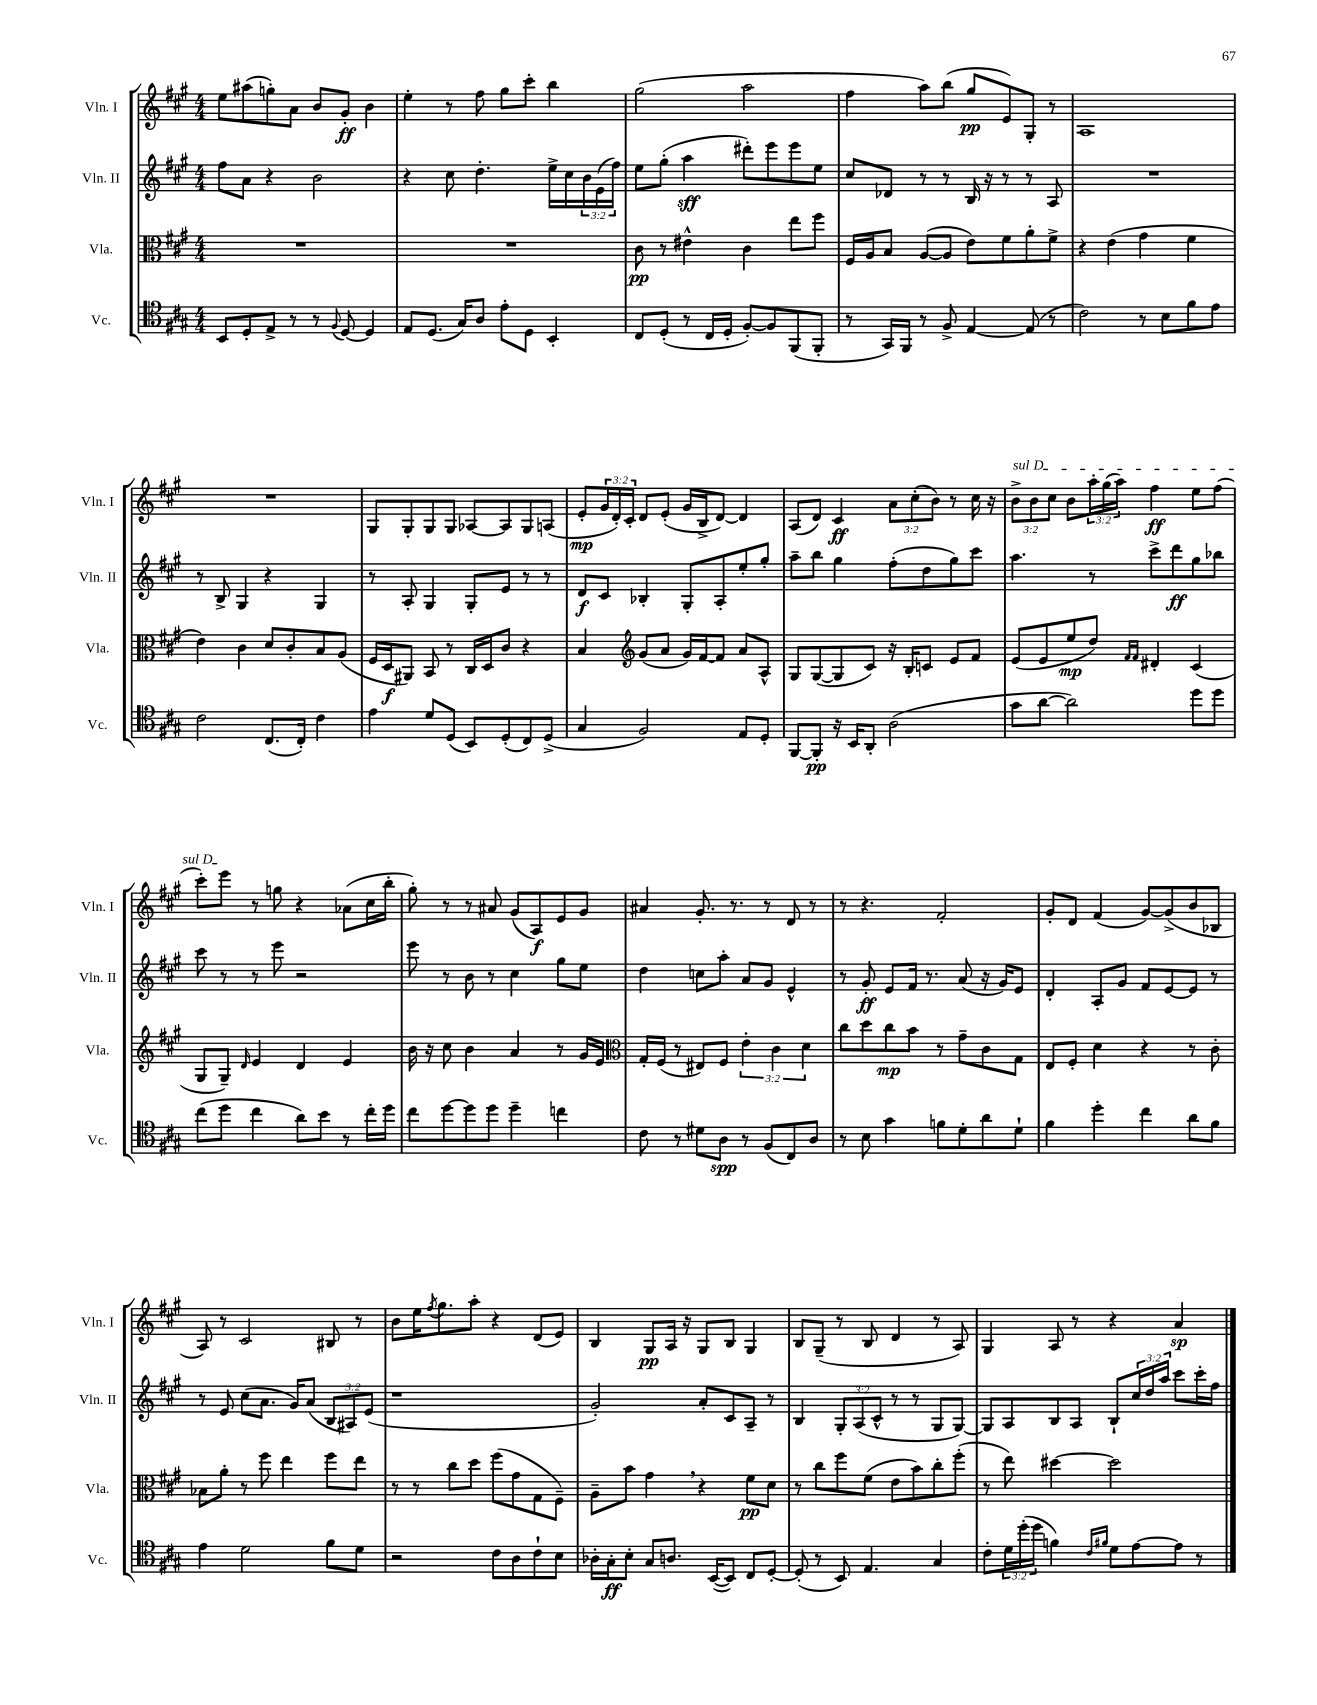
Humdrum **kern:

**kern	**kern	**kern	**kern
*staff4	*staff3	*staff2	*staff1
*clefC4	*clefC3	*clefG2	*clefG2
*k[f#c#g#]	*k[f#c#g#]	*k[f#c#g#]	*k[f#c#g#]
*M4/4	*M4/4	*M4/4	*M4/4
8BB	1r	8ff#	8ee
8D'	.	8a	(8aa#
8E^	.	4r	8gg')
8r	.	.	8a
8r	.	2b	8b
8qqF#	.	.	.
[8D	.	.	8g#'
4D]	.	.	4b
=	=	=	=
8E	1r	4r	4ee'
(8.D	.	.	.
.	.	8cc#	8r
16G#)	.	.	.
8A	.	4.dd'	8ff#
8e'	.	.	8gg#
8D	.	.	8ccc#'
4BB'	.	16ee^	4bb
.	.	16cc#	.
.	.	24b	.
.	.	(24e	.
.	.	24ff#)	.
=	=	=	=
8C#	8c#	8ee	(2gg#
(8D'	8r	(8gg#'	.
8r	4e#^^	4aa	.
16C#	.	.	.
16D'	.	.	.
[8F#')	4c#	8ddd#')	2aa
8F#]	.	8eee	.
(8FF#	8ee	8eee	.
8FF#'	8ff#	8ee	.
=	=	=	=
8r	16F#	8cc#	4ff#
.	16A	.	.
16GG#)	8B	8d-	.
16FF#	.	.	.
8r	([8A	8r	8aa)
8F#^	8A]	8r	(8bb
[4E	8e)	16B	8gg#
.	.	16r	.
.	8f#	8r	8e)
(8E]	8a'	8r	8G#'
8r	8f#^	8A	8r
=	=	=	=
2c#)	4r	1r	1A
.	(4e	.	.
8r	4g#	.	.
8B	.	.	.
8f#	4f#	.	.
8e	.	.	.
=	=	=	=
2c#	4e)	8r	1r
.	.	8B^	.
.	4c#	4G#	.
(8.C#	8d	4r	.
.	8c#'	.	.
16C#')	.	.	.
4c#	8B	4G#	.
.	(8A	.	.
=	=	=	=
4e	16F#	8r	8G#
.	16D	.	.
.	8AA#)	8A'	8G#'
8d	8BB	4G#	8G#
(8D	8r	.	8G#
8BB)	16C#	8G#'	[8A-
.	16D	.	.
(8D'	8c#	8e	8A-]
8C#)	4r	8r	8G#
(8D^	.	8r	(8A
=	=	=	=
4G#	4B	8d	8e'
.	.	8c#	24g#
.	.	.	24d')
.	.	.	24c#'
*	*clefG2	*	*
2F#)	(8g#	4B-'	8d
.	8a	.	(8e'
.	16g#)	8G#'	16g#
.	[16f#	.	16B^
.	8f#]	8A'	[8d)
8E	8a	8ee'	4d]
8D'	8A^^	8gg#'	.
=	=	=	=
[8FF#	8G#	8aa~	(8A
8FF#']	([8G#	8bb	8d)
16r	8G#]	4gg#	4c#
16BB	.	.	.
8AA'	8c#)	.	.
(2A	16r	(8ff#'	12a
.	16B'	.	.
.	.	.	(12cc#'
.	8c	8dd	.
.	.	.	12b)
.	8e	8gg#)	8r
.	8f#	8ccc#	16cc#
.	.	.	16r
=	=	=	=
8g#	(8e	4.aa	12b^
.	.	.	12b
[8a	8e	.	.
.	.	.	12cc#
2a])	8ee	.	8b
.	8dd)	8r	24aa'
.	.	.	(24gg#
.	.	.	24aa)
.	16qqf#	.	.
.	16qqf#	.	.
.	4d#'	8ccc#^	4ff#
.	.	8ddd	.
8dd	(4c#	8gg#	8ee
8dd	.	8bb-	(8ff#
=	=	=	=
(8cc#	8G#	8ccc#	8ccc#')
8dd	8G#~)	8r	8eee
.	16qqd	.	.
4cc#	4e	8r	8r
.	.	8eee	8gg
8a)	4d	2r	4r
8b	.	.	.
8r	4e	.	(8a-
16cc#'	.	.	16cc#
16dd	.	.	16bb'
=	=	=	=
8cc#	16b	8eee	8gg#')
.	16r	.	.
[8dd	8cc#	8r	8r
8dd]	4b	8b	8r
8dd	.	8r	8a#
4dd~	4a	4cc#	(8g#
.	.	.	8A)
4cc	8r	8gg#	8e
.	16g#	8ee	8g#
.	16e	.	.
=	=	=	=
*	*clefC3	*	*
8c#	16G#'	4dd	4a#
.	(16F#	.	.
8r	8r	.	.
8d#	8E#)	8cc	8.g#'
8A	8F#	8aa'	.
.	.	.	8.r
8r	6e'	8a	.
(8F#	.	8g#	8r
.	6c#	.	.
8C#)	.	4e^^	8d
.	6d	.	.
8A	.	.	8r
=	=	=	=
8r	8cc#	8r	8r
8B	8dd	8g#'	4.r
4g#	8cc#	8e	.
.	8b	16f#	.
.	.	8.r	.
8f	8r	.	2f#'
8d'	8g#~	(8a	.
8a	8c#	16r	.
.	.	16g#)	.
8d`	8G#	8e	.
=	=	=	=
4f#	8E	4d'	8g#'
.	8F#'	.	8d
4dd'	4d	8A'	(4f#
.	.	8g#	.
4cc#	4r	8f#	[8g#)
.	.	[8e	(8g#^]
8a	8r	8e]	8b
8f#	8c#'	8r	8B-
=	=	=	=
4e	8B-	8r	8A)
.	8a'	8e	8r
2d	8r	(8cc#	2c#
.	8ff#	8.a	.
.	4ee	.	.
.	.	16g#)	.
.	.	(8a	.
8f#	8ff#	12B	8B#
.	.	12A#)	.
8d	8ee	.	8r
.	.	(12e	.
=	=	=	=
2r	8r	1r	8b
.	8r	.	16ee
.	.	.	8qff#
.	.	.	8.gg#
.	8cc#	.	.
.	8dd	.	8aa'
8c#	(8ff#	.	4r
8A	8g#	.	.
8c#`	8G#	.	(8d
8B	8F#~)	.	8e)
=	=	=	=
16A-'	8A~	2g#')	4B
16G#'	.	.	.
8B'	8b	.	.
8G#	4g#	.	8G#
8.A	.	.	16A
.	.	.	16r
.	4r	8a'	8G#
([16BB	.	.	.
8BB])	.	8c#	8B
8C#	8f#	8A~	4G#
[8D'	8d	8r	.
=	=	=	=
(8D']	8r	4B	8B
8r	8cc#	.	(8G#~
8BB)	8ff#	12G#'	8r
.	.	(12A	.
4.E	(8f#	.	8B
.	.	12c#^^	.
.	8e	8r	4d
.	8b)	8r	.
4G#	8cc#'	8G#	8r
.	(8ff#'	[8G#)	8A)
=	=	=	=
8c#'	8r	8G#]	4G#
24d	8ee)	8A	.
(24dd'	.	.	.
24dd	.	.	.
4f)	[4dd#	8B	8A
.	.	8A	8r
16qqc#	.	.	.
16qqf#	.	.	.
8d	2dd#]	8B`	4r
[8e	.	24cc#	.
.	.	24dd	.
.	.	24aa	.
8e]	.	8ccc#	4a
8r	.	16ccc#'	.
.	.	16ff#	.
==	==	==	==
*-	*-	*-	*-
